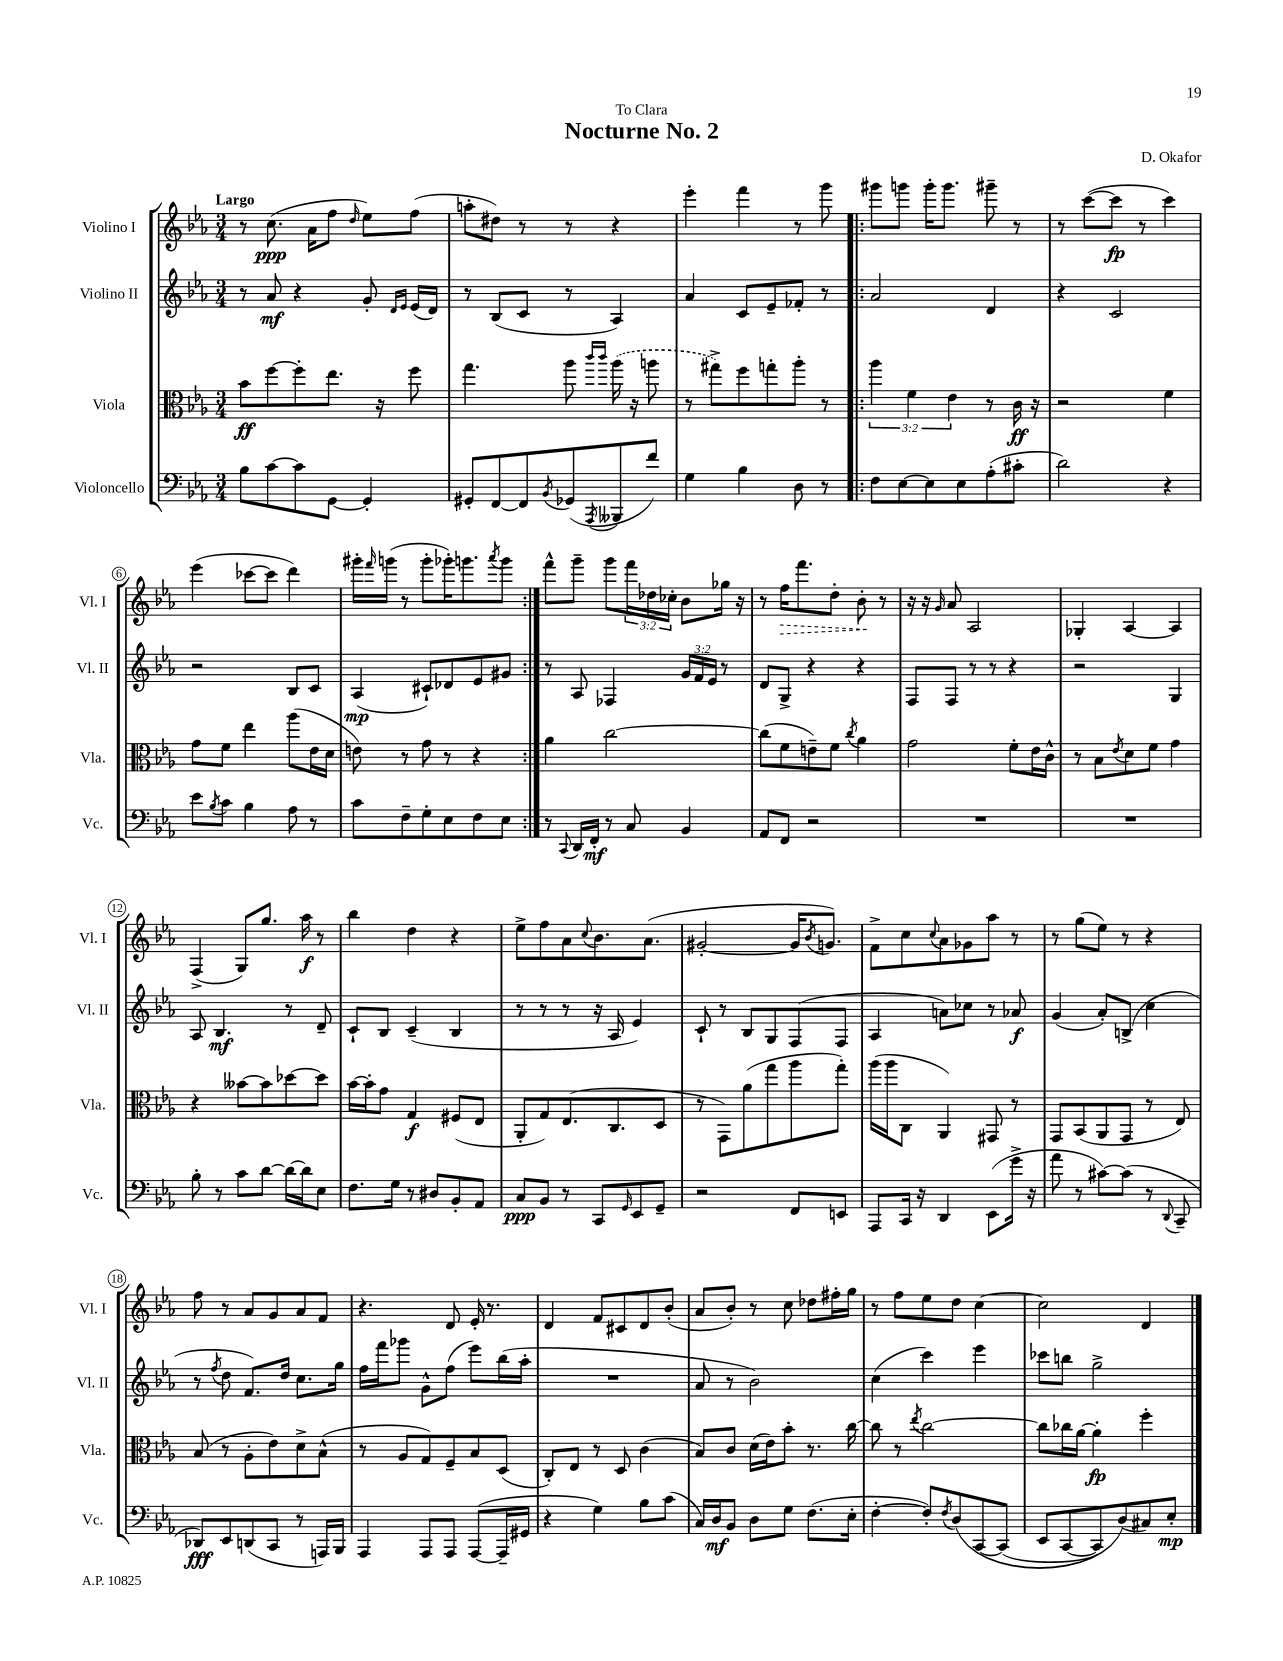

**kern	**kern	**kern	**kern
*staff4	*staff3	*staff2	*staff1
*clefF4	*clefC3	*clefG2	*clefG2
*k[b-e-a-]	*k[b-e-a-]	*k[b-e-a-]	*k[b-e-a-]
*M3/4	*M3/4	*M3/4	*M3/4
8B-	8b-	8r	8r
[8c	[8ff	8a-	(8.cc
8c]	8ff']	4r	.
.	.	.	16a-
[8GG	8.ee-	.	8ff
.	.	.	16qqdd
4GG']	.	8g'	8ee-)
.	16r	.	.
.	.	16qqd	.
.	.	16qqe-	.
.	8ff	(16e-	(8ff
.	.	16d)	.
=	=	=	=
8GG#'	4.gg	8r	8aa'
[8FF	.	(8B-	8dd#)
8FF]	.	8c	8r
8qBB-	.	.	.
(8GG-	8aa-	8r	8r
.	16qqccc	.	.
8qAAA-	16qqccc	.	.
8BBB--	(16aa-	4A-)	4r
.	16r	.	.
8f)	8aa	.	.
=	=	=	=
4G	8r	4a-	4eee-'
.	8gg#^)	.	.
4B-	8ff	8c	4fff
.	8gg'	8e-~	.
8D	8aa-'	8f-'	8r
8r	8r	8r	8ggg
=!|:	=!|:	=!|:	=!|:
8F	6aa-	2a-	8ggg#
[8E-	.	.	8ggg
.	6f	.	.
8E-]	.	.	16ggg'
.	.	.	8.ggg
.	6e-	.	.
8E-	.	.	.
(8A-'	8r	4d	8ggg#~
8c#'	16c	.	8r
.	16r	.	.
=	=	=	=
2d)	2r	4r	8r
.	.	.	([8ccc
.	.	2c	8ccc]
.	.	.	8r
4r	4f	.	4ccc)
=	=	=	=
8e-	8g	2r	(4eee-
8qB-	.	.	.
8c	8f	.	.
4B-	4ee-	.	[8ccc-
.	.	.	8ccc-]
8A-	(8aa-	8B-	4ddd)
8r	16e-	8c	.
.	16d	.	.
=	=	=	=
8c	8e)	(4A-	16ggg#'
.	.	.	16qqfff
.	.	.	(16ggg
8F~	8r	.	8r
8G'	8g	8c#`)	8ggg'
8E-	8r	8d-	16ggg-')
.	.	.	8.ggg
8F	4r	8e-	.
.	.	.	8qaaa-
8E-	.	8g#	8ggg
=:|!	=:|!	=:|!	=:|!
8r	4a-	8r	8fff^^
8qqCC	.	.	.
16DD	.	8A-	8ggg~
16FF'	.	.	.
8r	[2cc	4F-	8ggg
8C	.	.	24fff
.	.	.	24dd-
.	.	.	24cc-'
4BB-	.	24g	8b-
.	.	24f	.
.	.	24e-	.
.	.	8r	16gg-
.	.	.	16r
=	=	=	=
8AA-	(8cc]	8d	8r
8FF	8f	8G^	16ff
.	.	.	8.fff
2r	8e~)	4r	.
.	8f	.	8dd'
.	8qcc	.	.
.	4a-	4r	8b-'
.	.	.	8r
=	=	=	=
2.r	2g	8F	16r
.	.	.	16r
.	.	.	16qqg
.	.	8F	8a-
.	.	8r	2A-
.	.	8r	.
.	8f'	4r	.
.	16e-	.	.
.	16c^^	.	.
=	=	=	=
2.r	8r	2r	4G-'
.	8B-	.	.
.	8qe-	.	.
.	8d	.	[4A-
.	8f	.	.
.	4g	4G	4A-]
=	=	=	=
8B-'	4r	8A-	(4F^
8r	.	4.B-	.
8c	[8b--	.	8G)
[8d	8b--]	.	8.gg
16d_	[8dd-	8r	.
16d]	.	.	16aa-
8E-	8dd-]	8d~	8r
=	=	=	=
8.F	[16b-	8c`	4bb-
.	16b-']	.	.
.	8g	8B-	.
16G	.	.	.
8r	4G	(4c~	4dd
8D#	.	.	.
8BB-'	(8F#	4B-	4r
8AA-	8E-	.	.
=	=	=	=
8C	8AA-'	8r	8ee-^
8BB-	8G)	8r	8ff
8r	(8.E-	8r	8a-
.	.	.	8qqcc
8CC	.	16r	8.b-
.	8.C	16A-	.
16qqGG	.	.	.
8EE-	.	4e-)	.
.	.	.	(8.a-
8GG~	8D	.	.
=	=	=	=
2r	8r	8c`	[2g#'
.	8GG)	8r	.
.	(8a-	8B-	.
.	8gg	8G	.
8FF	8aa-	(8F	16g#]
.	.	.	8qb-
.	.	.	8.g)
8EE	8gg')	8F	.
=	=	=	=
8AAA-	(16aa-	4A-	8f^
.	16aa-	.	.
16CC	8C	.	8cc
16r	.	.	.
.	.	.	8qqcc
4DD	4AA-)	8a)	8a-
.	.	8cc-	8g-
(8EE-	8GG#	8r	8aa-
16g^	8r	8a-	8r
16r	.	.	.
=	=	=	=
8a-	8GG	(4g	8r
8r	(8BB-	.	(8gg
[8c#)	8AA-	8a-')	8ee-)
(8c#]	8GG	(8B^	8r
8r	8r	4cc	4r
8qqDD	.	.	.
8CC~	8E-)	.	.
=	=	=	=
8DD-)	(8B-	8r	8ff
.	.	8qff	.
8EE-	8r	8dd	8r
(8DD	8A-'	8.f)	8a-
8CC	8e-)	.	8g
.	.	16dd	.
8r	8d^	8.cc	8a-
16AAA)	(8B-^^	.	8f
16BBB-	.	16gg	.
=	=	=	=
4AAA-	8r	16ff	4.r
.	.	16fff	.
.	8A-	8ggg-	.
8AAA-	8G)	8g^^	.
8AAA-	8F~	(8ff	8d
([8AAA-	8B-	8eee-)	16e-'
.	.	.	8.r
16AAA-~]	(8D	(16bb-	.
16GG#	.	16aa-'	.
=	=	=	=
4r	8C')	2.r	4d
.	8E-	.	.
4G)	8r	.	8f
.	8D	.	8c#
8B-	(4c	.	8d
(8c	.	.	(8b-'
=	=	=	=
16C)	8B-)	8a-	8a-
16D	.	.	.
8BB-	8c	8r	8b-')
8D	(16d	2b-)	8r
.	16e-)	.	.
8G	8b-'	.	8cc
(8.F	8.r	.	8dd-
.	.	.	16ff#'
16E-'	[16cc	.	16gg
=	=	=	=
[4F'	8cc]	(4cc	8r
.	8r	.	8ff
.	8qee-	.	.
8F'])	[2cc	4ccc)	8ee-
8qF	.	.	.
&(8D	.	.	8dd
[8CC	.	4eee-	[4cc
(8CC]	.	.	.
=	=	=	=
8EE-	8cc]	8ccc-	2cc]
[8CC	16cc-	8bb	.
.	[16a-	.	.
8CC])	4a-']	2gg^	.
(8D&)	.	.	.
8C#)	4ff'	.	4d
8E-'	.	.	.
==	==	==	==
*-	*-	*-	*-
